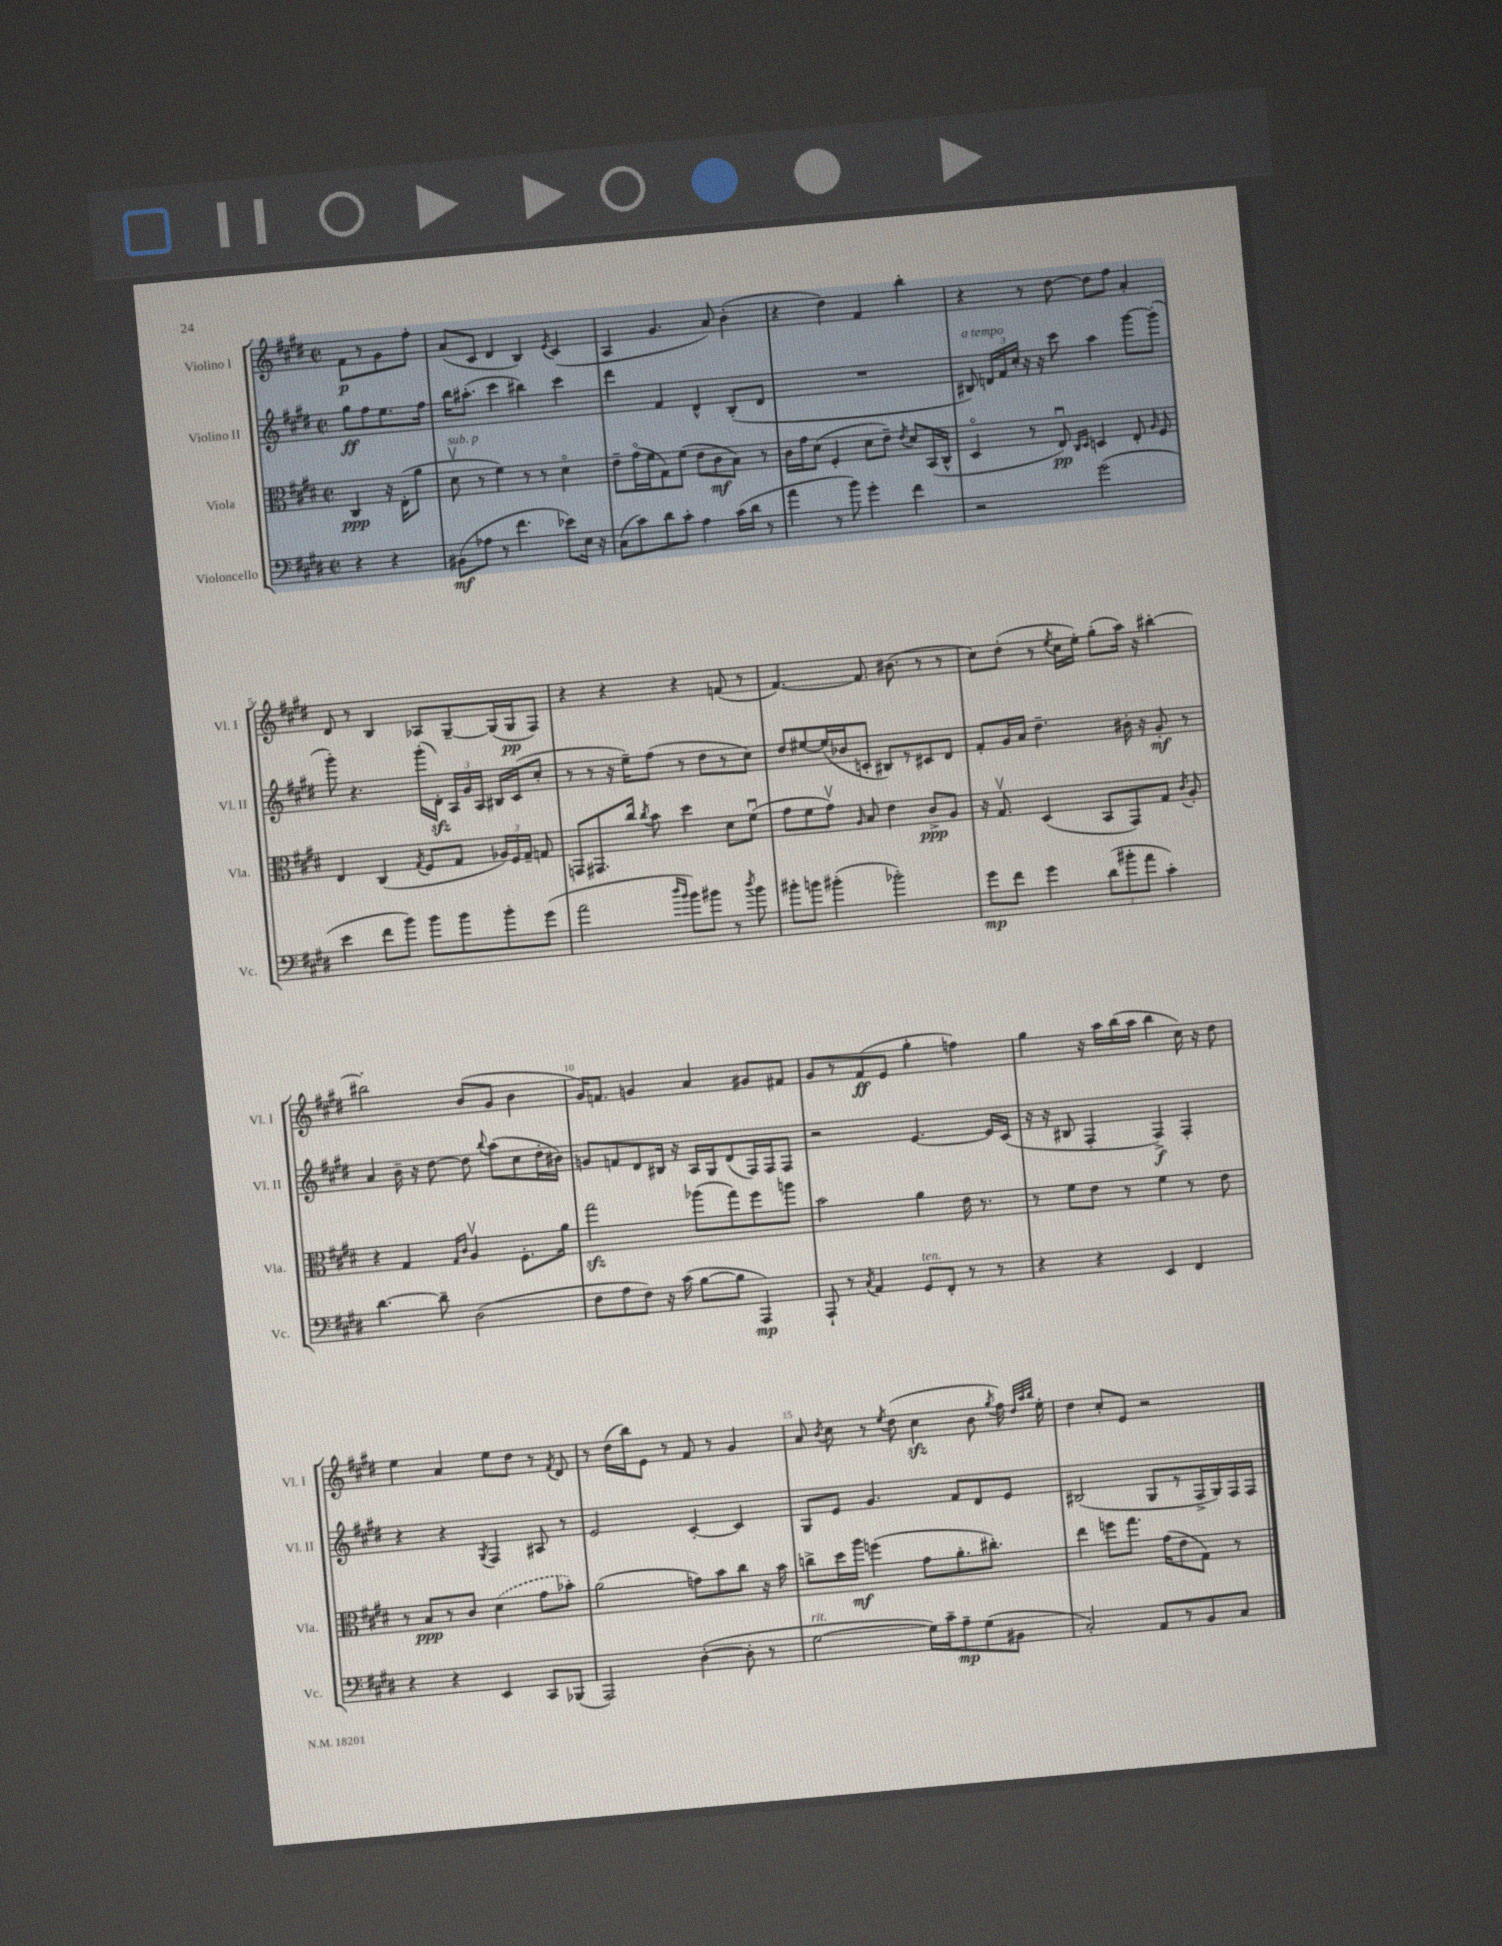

**kern	**dynam	**kern	**dynam	**kern	**dynam	**kern	**dynam
*part4	*part4	*part3	*part3	*part2	*part2	*part1	*part1
*staff4	*staff4	*staff3	*staff3	*staff2	*staff2	*staff1	*staff1
*I"Violoncello	*	*I"Viola	*	*I"Violino II	*	*I"Violino I	*
*I'Vc.	*	*I'Vla.	*	*I'Vl. II	*	*I'Vl. I	*
*clefF4	*	*clefC3	*	*clefG2	*	*clefG2	*
*k[f#c#g#d#]	*	*k[f#c#g#d#]	*	*k[f#c#g#d#]	*	*k[f#c#g#d#]	*
*M2/2	*	*M2/2	*	*M2/2	*	*M2/2	*
*met(c|)	*	*met(c|)	*	*met(c|)	*	*met(c|)	*
=	=	=	=	=	=	=	=
4r	.	4C#/	ppp	8gg#\L	ff	8f#\L	p
.	.	.	.	8ff#\	.	8r	.
4r	.	16r	.	8.ee\	.	8g#\	.
.	.	(16E'\KL	.	.	.	.	.
.	.	8a\J	.	.	.	8ff#'\J	.
.	.	.	.	16ff#\Jk	.	.	.
=1	=1	=1	=1	=1	=1	=1	=1
!	!	!LO:TX:a:i:t=sub. p	!	!	!	!	!
(8BB#X\L	mf	8d#v\	.	16bb\KL	.	(8a/L	.
.	.	.	.	(8.aa#X'\J	.	.	.
8A-X\J	.	8r	.	.	.	8c#/J	.
8r	.	4f#\)	.	4ccc#\	.	4d#/	.
4.f#\	.	.	.	.	.	.	.
.	.	8r	.	4bb#X\)	.	4B/)	.
.	.	8r	.	.	.	.	.
.	.	.	.	.	.	8qe/	.
8e-X\L)	.	4d#\	.	4ccc#\	.	(4c#/	.
16E\Jk	.	.	.	.	.	.	.
16r	.	.	.	.	.	.	.
=2	=2	=2	=2	=2	=2	=2	=2
(8C#\L	.	8e~\L	.	4ddd#\	.	4A/	.
8c#\)	.	(16g#\L	.	.	.	.	.
.	.	16f#\J	.	.	.	.	.
8d#\	.	8G#\)	.	4f#/	.	4.g#/	.
8c#'\J	.	(8f#\J	.	.	.	.	.
4A\	.	8e\L	.	4d#^^/	.	.	.
.	.	8c#\	mf	.	.	8a/)	.
(16c#\LL	.	8B\J)	.	(8B'/L	.	(4b'\	.
16d#\JJ	.	.	.	.	.	.	.
8r	.	8r	.	8d#/J	.	.	.
=3	=3	=3	=3	=3	=3	=3	=3
4a\	.	16c#\LL	.	1r	.	4r	.
.	.	16g#\J	.	.	.	.	.
.	.	(8d#\J	.	.	.	.	.
8r	.	4F#'/	.	.	.	4dd#\)	.
8b\)	.	.	.	.	.	.	.
4g#'\	.	8d#\L	.	.	.	4f#/	.
.	.	8e~\J)	.	.	.	.	.
.	.	8qe/	.	.	.	.	.
4f#\	.	8d#/L	.	.	.	4bb'\	.
.	.	(16BB/L	.	.	.	.	.
.	.	16C#^^/JJ	.	.	.	.	.
=4	=4	=4	=4	=4	=4	=4	=4
!	!	!	!	!LO:TX:a:i:t=a tempo	!	!	!
2r	.	4D#/	.	8B#X/)	.	4r	.
.	.	.	.	24dn/LL	.	.	.
.	.	.	.	24f#/	.	.	.
.	.	.	.	24cc#'/JJ	.	.	.
.	.	8r	.	16r	.	8r	.
.	.	.	.	16r	.	.	.
.	.	8Eu/)	pp	8ccc#\	.	[8dd#\	.
.	.	16qqC#/LL	.	.	.	.	.
.	.	16qqD#/JJ	.	.	.	.	.
(2g#\	.	4Dn/	.	4aa\	.	8dd#\L]	.
.	.	.	.	.	.	8ff#\J	.
.	.	8E'/	.	[8ggg#\L	.	4a'/	.
.	.	16qqA/	.	.	.	.	.
.	.	8F#/	.	(8ggg#'\J]	.	.	.
!!LO:LB:g=z
=5	=5	=5	=5	=5	=5	=5	=5
4e\	.	4E/	.	8ggg#'\)	.	8d#/	.
.	.	.	.	4.r	.	8r	.
8f#\L	.	(4C#/	.	.	.	4B/	.
8b\J)	.	.	.	.	.	.	.
.	.	8qG#/	.	.	.	.	.
8b\L	.	8F#/L	.	(16ggg#'\LL	.	8A-X/L	.
.	.	.	.	16d#zz'\JJ)	.	.	.
8b\	.	8G#/J	.	24A/LL	.	[8G#~/	.
.	.	.	.	24g#/	.	.	.
.	.	.	.	24A/JJ	.	.	.
8b'\	.	24A-X/LL)	.	16B#X/LL	.	(16G#/L]	.
.	.	24F#/	.	.	.	.	.
.	.	.	.	(16c#/J	.	16G#/J	pp
.	.	24G#~/JJ	.	.	.	.	.
(8g#\J	.	8Gn/	.	8cc#'/J	.	8F#/J)	.
=6	=6	=6	=6	=6	=6	=6	=6
2a\	.	8GGn/L	.	8r	.	4r	.
.	.	8.GG#X/	.	8r	.	.	.
.	.	.	.	16r	.	4r	.
.	.	16cc#/Jk	.	16ee~\KL)	.	.	.
.	.	8qcc#/	.	.	.	.	.
.	.	8b\	.	(8ff#\J	.	.	.
16qqdd#/LL	.	.	.	.	.	.	.
16qqb/JJ	.	.	.	.	.	.	.
8b\L)	.	4dd#\	.	8r	.	4r	.
8b#X\J	.	.	.	8dd#\L	.	.	.
8r	.	8d#\L	.	8r	.	(8fn/	.
8qdd#/	.	.	.	.	.	.	.
8b#\	.	(8f#u\J	.	8cc#\J)	.	8r	.
=7	=7	=7	=7	=7	=7	=7	=7
8b#X'\L	.	8g#\L	.	8dd#/L	.	[4.f#/)	.
8bn\J	.	8f#\	.	[8ee#X/	.	.	.
(4b#X'\	.	8g#v\J)	.	(16ee#/L]	.	.	.
.	.	.	.	16b-X/J	.	.	.
.	.	16qqA/	.	.	.	.	.
.	.	8B/	.	8cn'/J	.	8.f#/]	.
2b-X'\)	.	4e\	.	8B#X/L)	.	.	.
.	.	.	.	.	.	(8.b#X\	.
.	.	.	.	8r	.	.	.
.	.	8c#^/L	ppp	8c#X/	.	8r	.
.	.	8A/J	.	8d#/J	.	8r	.
=8	=8	=8	=8	=8	=8	=8	=8
8g#\L	mp	16r	.	8f#'/L	.	8cc#\L)	.
.	.	8.G#v/	.	.	.	.	.
8f#\J	.	.	.	16g#/L	.	(8dd#'\J	.
.	.	.	.	16a/JJ	.	.	.
4g#\	.	(4D#/	.	4.dd#~\	.	8r	.
.	.	.	.	.	.	8qee/	.
.	.	.	.	.	.	16cc#\LL	.
.	.	.	.	.	.	16ee'\JJ)	.
(12d#\L	.	8BB/L	.	.	.	(8gg#'\L	.
12b#X'\	.	.	.	.	.	.	.
.	.	8GG#/)	.	16b#X'\	.	16aa\Jk)	.
12a\J	.	.	.	.	.	.	.
.	.	.	.	16r	.	16r	.
4c#'\)	.	8G#/J	.	8g#'/	mf	[4bb#X'\	.
.	.	8qc#/	.	.	.	.	.
.	.	8A'/	.	8r	.	.	.
!!LO:LB:g=z
=9	=9	=9	=9	=9	=9	=9	=9
[4.d#\	.	4r	.	4a/	.	2bb#X'\]	.
.	.	4G#/	.	16b~\	.	.	.
.	.	.	.	16r	.	.	.
8d#~\]	.	.	.	[8dd#\	.	.	.
.	.	16qqG#/LL	.	.	.	.	.
.	.	16qqc#/JJ	.	.	.	.	.
(2D#\	.	4Av/	.	8dd#\]	.	(8b/L	.
.	.	.	.	8qqbb/	.	.	.
.	.	.	.	(8aa\L	.	8g#/J	.
.	.	8.F#'\L	.	8cc#\	.	4b\	.
.	.	.	.	16dd#'\L	.	.	.
.	.	16a\Jk	.	16b#X\JJ)	.	.	.
=10	=10	=10	=10	=10	=10	=10	=10
8F#\L	.	2gg#zz\	.	8gn/L	.	16g#/KL)	.
.	.	.	.	.	.	8.fn/J	.
8A\	.	.	.	8fn/	.	.	.
8F#\J)	.	.	.	8d#/	.	4gn/	.
16r	.	.	.	16B#X/Jk	.	.	.
(16c#\	.	.	.	16r	.	.	.
[8B\L	.	(8aa-X\L	.	16A/LL	.	4a/	.
.	.	.	.	16G#/J	.	.	.
8B\J]	.	8gg#\)	.	(8d#/	.	.	.
4AAA/)	mp	8ff#\	.	16F#/L)	.	8g#X/L	.
.	.	.	.	16F#/J	.	.	.
.	.	8aan\J	.	8F#/J	.	8f#X/J	.
=11	=11	=11	=11	=11	=11	=11	=11
8AAA`/	.	2b\	.	2r	.	8g#/L	.
8r	.	.	.	.	.	8r	.
8qC#/	.	.	.	.	.	.	.
4AA/	.	.	.	.	.	(8f#/	ff
.	.	.	.	.	.	8e/J	.
!LO:TX:a:i:t=ten.	!	!	!	!	!	!	!
8GG#/L	.	4a\	.	[4.e/	.	4gg#'\	.
8FF#'/J	.	.	.	.	.	.	.
8r	.	16e\	.	.	.	4ffn\)	.
.	.	8.r	.	.	.	.	.
8r	.	.	.	16e/LL]	.	.	.
.	.	.	.	(16c#/JJ	.	.	.
=12	=12	=12	=12	=12	=12	=12	=12
4r	.	8r	.	16r	.	4gg#\	.
.	.	.	.	16r	.	.	.
.	.	8f#\L	.	8B#X/	.	.	.
4r	.	8e\J	.	4F#'/	.	16r	.
.	.	.	.	.	.	16aa\LL	.
.	.	8r	.	.	.	(16bb\	.
.	.	.	.	.	.	16aa\JJ	.
4EE/	.	4f#\	.	4F#^/)	f	4bb\	.
4FF#/	.	8r	.	4F#'/	.	16cc#\)	.
.	.	.	.	.	.	16r	.
.	.	8e\	.	.	.	8dd#\	.
!!LO:LB:g=z
=13	=13	=13	=13	=13	=13	=13	=13
4r	.	8r	.	4r	.	4ee\	.
.	.	8B/L	ppp	.	.	.	.
4r	.	8r	.	4r	.	4a/	.
.	.	8c#/J	.	.	.	.	.
.	.	.	.	8qG#/	.	.	.
4EE/	.	(4d#\	.	4F#/	.	8ee\L	.
.	.	.	.	.	.	8dd#\J	.
8CC#/L	.	8g#\L	.	8A#X/	.	8r	.
.	.	.	.	.	.	8qf#/	.
(8BBB-X/J	.	8b-X'\J)	.	8r	.	8d#/	.
=14	=14	=14	=14	=14	=14	=14	=14
2AAA/)	.	(2a\	.	2e/	.	8r	.
.	.	.	.	.	.	(16dd#\LL	.
.	.	.	.	.	.	16bb\J)	.
.	.	.	.	.	.	8e\J	.
.	.	.	.	.	.	8r	.
([4D#'\	.	8gn\L)	.	[4c#'/	.	8f#/	.
.	.	8b\	.	.	.	8r	.
8D#'\]	.	8cc#\J	.	4c#/]	.	4g#/	.
8r	.	16r	.	.	.	.	.
.	.	16b\	.	.	.	.	.
=15	=15	=15	=15	=15	=15	=15	=15
!LO:TX:a:i:t=rit.	!	!	!	!	!	!	!
[2G#\	.	8ccn^\L	.	8G#/L	.	8a/	.
.	.	.	.	.	.	8qb/	.
.	.	16dd#\L	.	8e/J	.	8cc#\	.
.	.	16aa\JJ	mf	.	.	.	.
.	.	(4ffn\	.	4.g#/	.	8r	.
.	.	.	.	.	.	8qee/	.
.	.	.	.	.	.	(8dd#\	.
16G#\LL])	.	8g#\L	.	.	.	4cc#zz\	.
16c#~\J	.	.	.	.	.	.	.
8A~\	mp	8.a'\	.	8f#/L	.	.	.
(8G#\	.	.	.	8d#/	.	8b\	.
.	.	8.cc#X'\J)	.	.	.	.	.
.	.	.	.	.	.	8qgg#/	.
8BB#X\J	.	.	.	8e/J	.	16ff#\)	.
.	.	.	.	.	.	32qqdd#/LLL	.
.	.	.	.	.	.	32qqaa/	.
.	.	.	.	.	.	32qqbb/JJJ	.
.	.	.	.	.	.	16ee'\	.
=16	=16	=16	=16	=16	=16	=16	=16
2C#'/)	.	4ee\	.	(2B#X/	.	4dd#\	.
.	.	8ffn\L	.	.	.	8cc#'/L	.
.	.	8.gg#\J	.	.	.	8e/J	.
8AA/L	.	.	.	8G#/L	.	2r	.
.	.	(16g#\KL	.	.	.	.	.
8r	.	8e\	.	8r	.	.	.
8BB/	.	8G#\J)	.	16F#^/L	.	.	.
.	.	.	.	16G#/)	.	.	.
8C#/J	.	8r	.	16F#/	.	.	.
.	.	.	.	16F#/JJ	.	.	.
==	==	==	==	==	==	==	==
*-	*-	*-	*-	*-	*-	*-	*-
